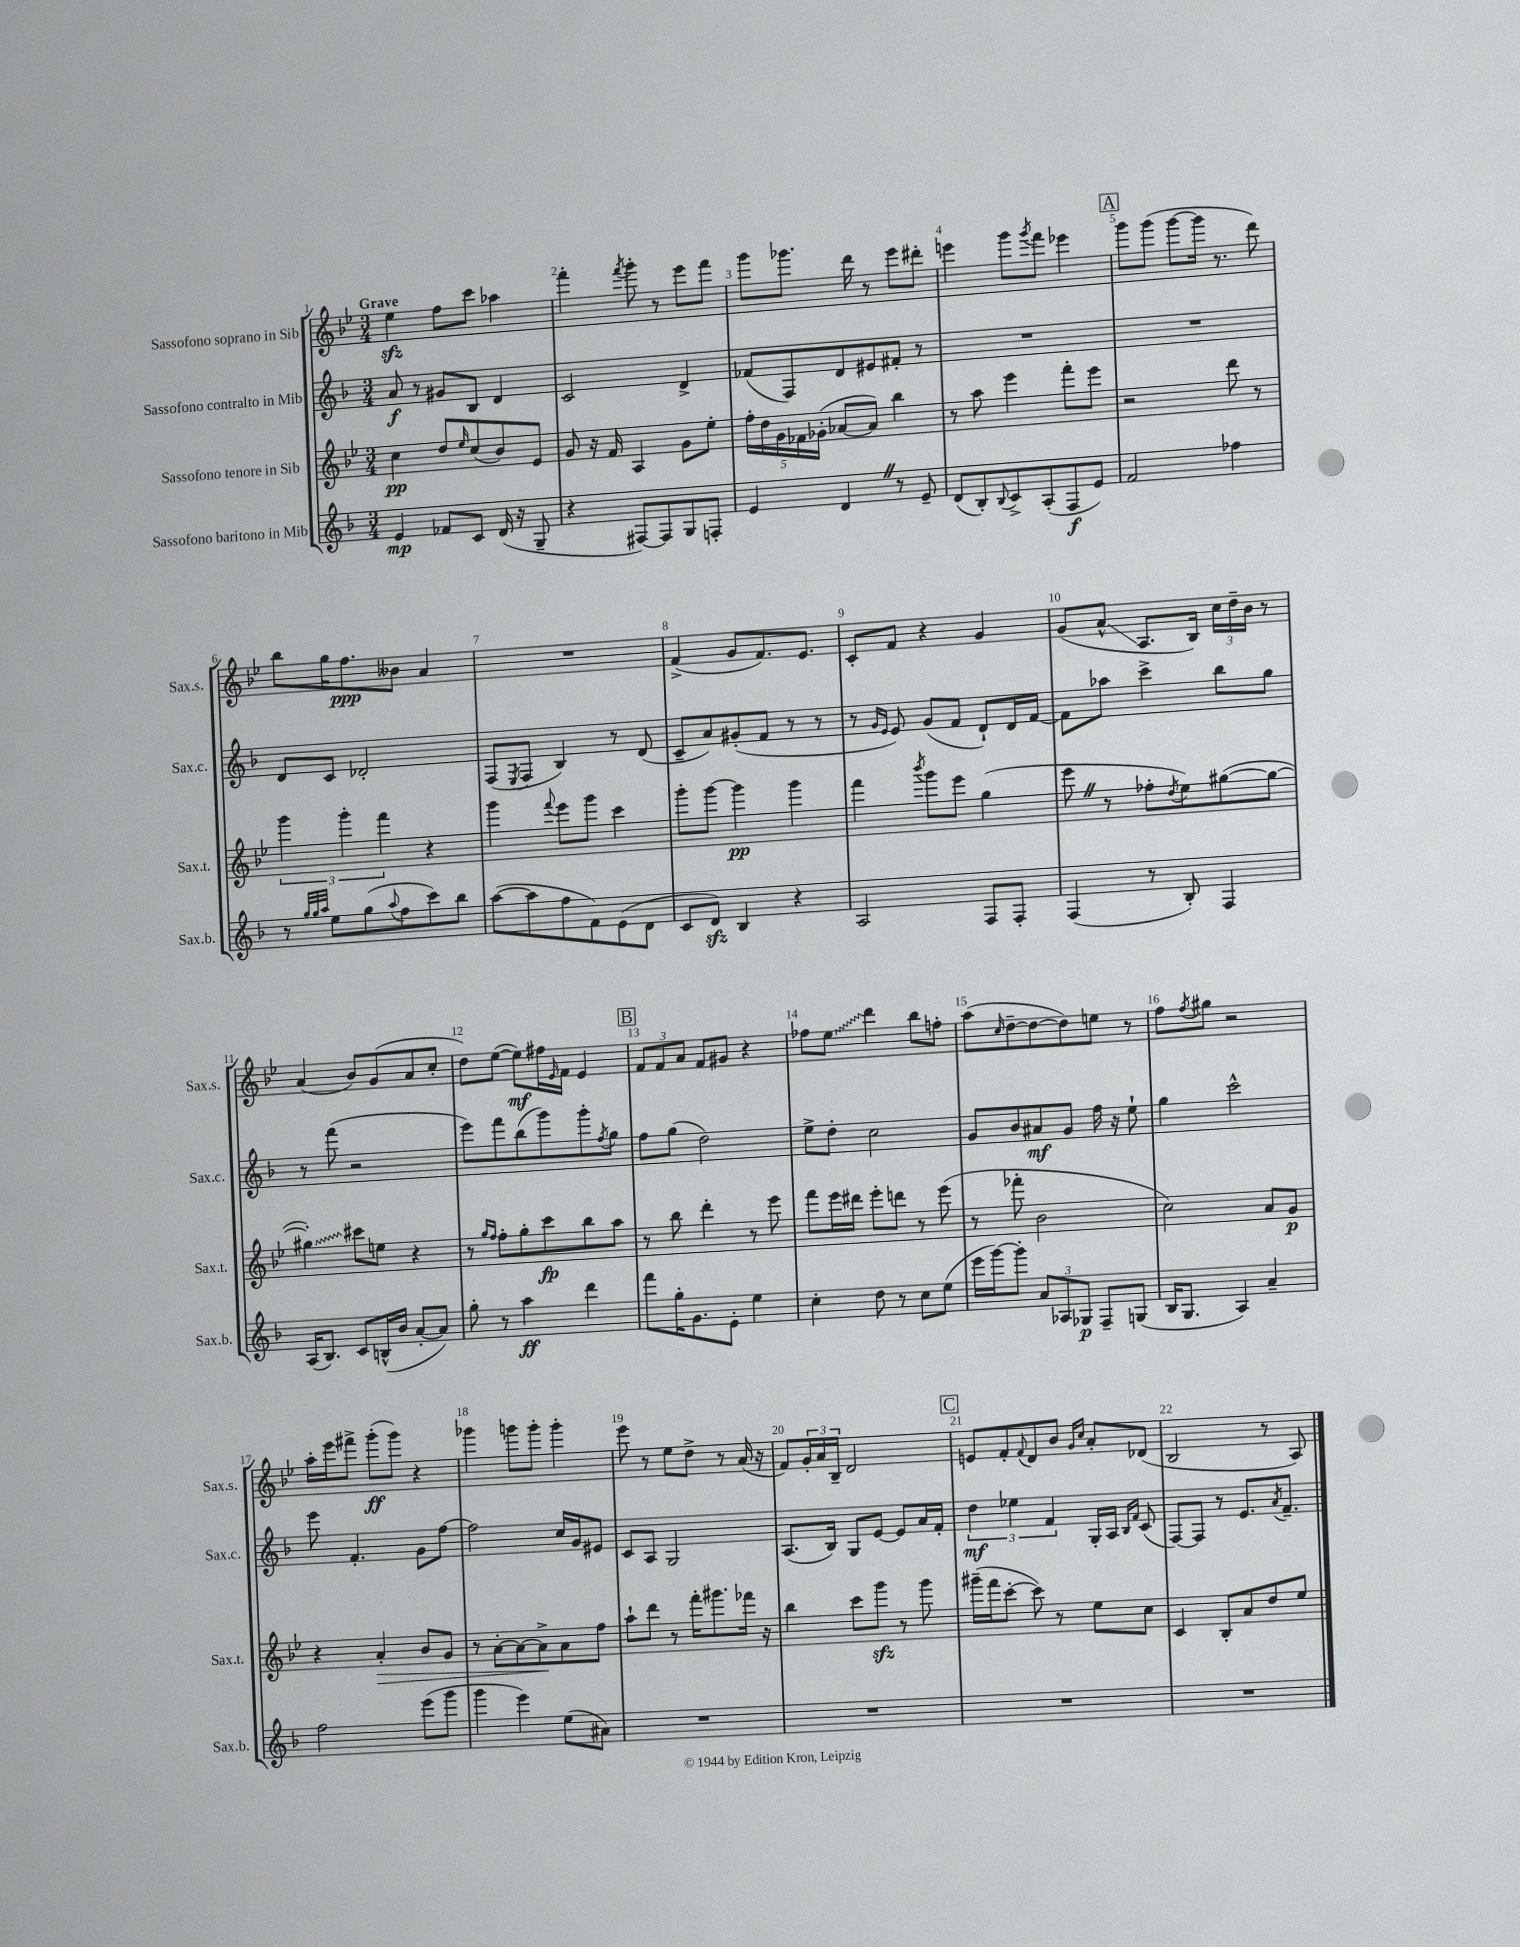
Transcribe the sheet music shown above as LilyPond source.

<<
\new StaffGroup <<
\new Staff = "s0" \with { instrumentName = "Sassofono soprano in Sib" shortInstrumentName = "Sax.s." } {
    \clef treble \key bes \major \numericTimeSignature \time 3/4 \tempo "Grave"
    ees''4\sfz f''8 c'''8 aes''4 |
    f'''4-. \acciaccatura { f'''8 } g'''8-. r8 ees'''8 f'''8 |
    g'''8 ges'''8. d'''16 r8 ees'''8 dis'''8-. |
    e'''4 g'''8 \acciaccatura { g'''8 } f'''8 ees'''4 |
    \mark \markup { \box "A" } g'''8 g'''8( g'''8~ g'''16 r8. d'''8) |
    bes''8 g''16 f''8.\ppp beses'8 a'4 |
    R2. |
    f'4->( g'8 f'8.) ees'8. |
    c'8-. f'8 r4 g'4 |
    g'8( a'8-^\glissando a8. bes16) \tuplet 3/2 { c''16 d''16-- bes'16 } r8 |
    a'4( bes'8) g'8( a'8 c''8-. |
    d''8) ees''8~( ees''8\mf) fis''16 \grace { ees'16 } f'16 ees'4 |
    \mark \markup { \box "B" } \tuplet 3/2 { f'8 f'8 a'8 } f'8 gis'8 r4 |
    fes''8 \once \override Glissando.style = #'zigzag ees''8\glissando d'''4 bes''8 f''8-. |
    a''8( \grace { c''16 } d''8~-- d''8~ d''8) e''8 r8 |
    f''8 \acciaccatura { f''8 } gis''8 r2 |
    a''16-. ees'''16 fis'''8-> g'''8-.\ff( g'''8) r4 |
    ges'''4 g'''8 g'''8-. g'''4-. |
    ees'''8 r8 ees''8 d''8-> r8 a'16( r16 |
    f'8) \tuplet 3/2 { g'16-. a'16 bes16-- } d'2 |
    \mark \markup { \box "C" } e'8 f'8-. \appoggiatura { f'8 } d'8 bes'8 \grace { g'16 c''16 } a'8-. des'8( |
    bes2 r8 a8) \bar "|." |
}
\new Staff = "s1" \with { instrumentName = "Sassofono contralto in Mib" shortInstrumentName = "Sax.c." } {
    \clef treble \key f \major \numericTimeSignature \time 3/4
    a'8\f r8 gis'8 bes8 d'4 |
    c'2 d'4-> |
    fes'8( f8) d'8 eis'8 fis'8-. r8 |
    R2. |
    \mark \markup { \box "A" } R2. |
    d'8 c'8 des'2-. |
    f8( \acciaccatura { e8 } f8 bes4) r8 d'8( |
    c'8-- a'8) gis'8-.( f'8 r8 r8 |
    r8 \grace { g'16 e'16 } e'8) g'8( f'8 d'8-!) d'16 f'16~ |
    f'8 aes''8 c'''4-> bes''8 g''8 |
    r8 f'''8( r2 |
    e'''8) f'''8 bes''8( g'''8) g'''8-. \acciaccatura { f''8 } g''8 |
    \mark \markup { \box "B" } f''8 g''8( d''2) |
    e''8-> d''8-. c''2 |
    g'8 bes'8 ais'8\mf g'8 f''16 r16 e''8-! |
    g''4 c'''2-^ |
    e'''8 f'4.-. g'8 f''8~ |
    f''2 c''16 g'16 eis'8 |
    c'8 a8 g2 |
    a8.( bes16) g8 e'8~ e'8 a'16 f'16-. |
    \mark \markup { \box "C" } \tuplet 3/2 { d''4\mf ees''4 f'4 } g16-. a16 \grace { bes16 f'16 } c'8( |
    f8~) f8 r8 e'8. \acciaccatura { a'8 } f'8.-- \bar "|." |
}
\new Staff = "s2" \with { instrumentName = "Sassofono tenore in Sib" shortInstrumentName = "Sax.t." } {
    \clef treble \key bes \major \numericTimeSignature \time 3/4
    c''4\pp d''8 \grace { ees''16 } c''8( bes'8) ees'8 |
    g'8 r16 f'16 a4 g'8 ees''8-. |
    \tuplet 5/4 { f''16-. d''16 g'16 fes'16 ges'16-.( } aes'8~ aes'8) bes''4 |
    r8 a''8 ees'''4 f'''8-. ees'''8 |
    \mark \markup { \box "A" } r2 d'''8 r8 |
    \tuplet 3/2 { g'''4 g'''4-. f'''4 } r4 |
    g'''4 \appoggiatura { f'''8 } ees'''8 g'''8 c'''4 |
    g'''8-. g'''8~ g'''4\pp g'''4 |
    f'''4 \acciaccatura { bes'''8 } g'''8 ees'''8 g''4( |
    ees'''8 \once \override BreathingSign.text = \markup { \musicglyph "scripts.caesura.straight" } \breathe r8 fes''8-. \acciaccatura { d''8 } ees''8) gis''8~( gis''8~ |
    \once \override Glissando.style = #'zigzag gis''4-.\glissando) cis'''8 e''8 r4 |
    r8 \grace { g''16 f''16 } f''8-. g''8-. c'''8\fp bes''8 a''8 |
    \mark \markup { \box "B" } r8 bes''8 d'''4-. r8 ees'''8 |
    f'''8 ees'''16 dis'''16 ees'''8-. d'''8 r8 ees'''8( |
    r8 fes'''8-. bes'2 |
    c''2) a'8 g'8\p |
    r4 a'4-.\> bes'8 g'8 |
    r8 a'8~-. a'8~ a'8->\! a'8 f''8 |
    a''8-! d'''8 r8 f'''16-. gis'''8. fes'''16 r16 |
    bes''4 c'''8 g'''8\sfz r8 g'''8 |
    \mark \markup { \box "C" } gis'''16--( f'''16 c'''8~-. c'''8) r8 ees''8 c''8 |
    c'4 bes8-. a'8 d''8 ees''8 \bar "|." |
}
\new Staff = "s3" \with { instrumentName = "Sassofono baritono in Mib" shortInstrumentName = "Sax.b." } {
    \clef treble \key f \major \numericTimeSignature \time 3/4
    e'4\mp fes'8 c'8 d'16( r16 g8-- |
    r4 fis8~) fis8 g8 f8-. |
    e'4 d'4 \once \override BreathingSign.text = \markup { \musicglyph "scripts.caesura.straight" } \breathe r8 e'8-- |
    d'8( bes8-.) \appoggiatura { bes8 } c'8-> a8-.( f8\f e'8) |
    \mark \markup { \box "A" } f'2 fes''4 |
    r8 \grace { g''32 g''32 a''32 } e''8 g''8( \appoggiatura { a''8 } f''8 c'''8) bes''8 |
    a''8~( a''8 f''8 f'8) e'8( d'8 |
    c'8 d'8\sfz) bes4 r4 |
    a2 f8 f8-. |
    f4( r8 bes8-.) f4 |
    a16( bes8.) c'8 b16-^( bes'16 a'8~-. a'8) |
    g''8-. r8 a''4\ff d'''4 |
    \mark \markup { \box "B" } f'''8 g''16-. g'8. e'8-. e''4 |
    c''4-. d''8 r8 c''8 e''8( |
    e'''16 g'''16~) g'''8-. \tuplet 3/2 { a'8 aes8 ges8\p } f8-- g8( |
    bes16 g8. a4) a'4-- |
    f''2 e'''8( g'''8 |
    g'''4 e'''4) e''8( ais'8) |
    R2. |
    R2. |
    \mark \markup { \box "C" } R2. |
    R2. \bar "|." |
}
>>
>>
\layout { \context { \Score \override BarNumber.break-visibility = ##(#f #t #t) barNumberVisibility = #all-bar-numbers-visible } }
